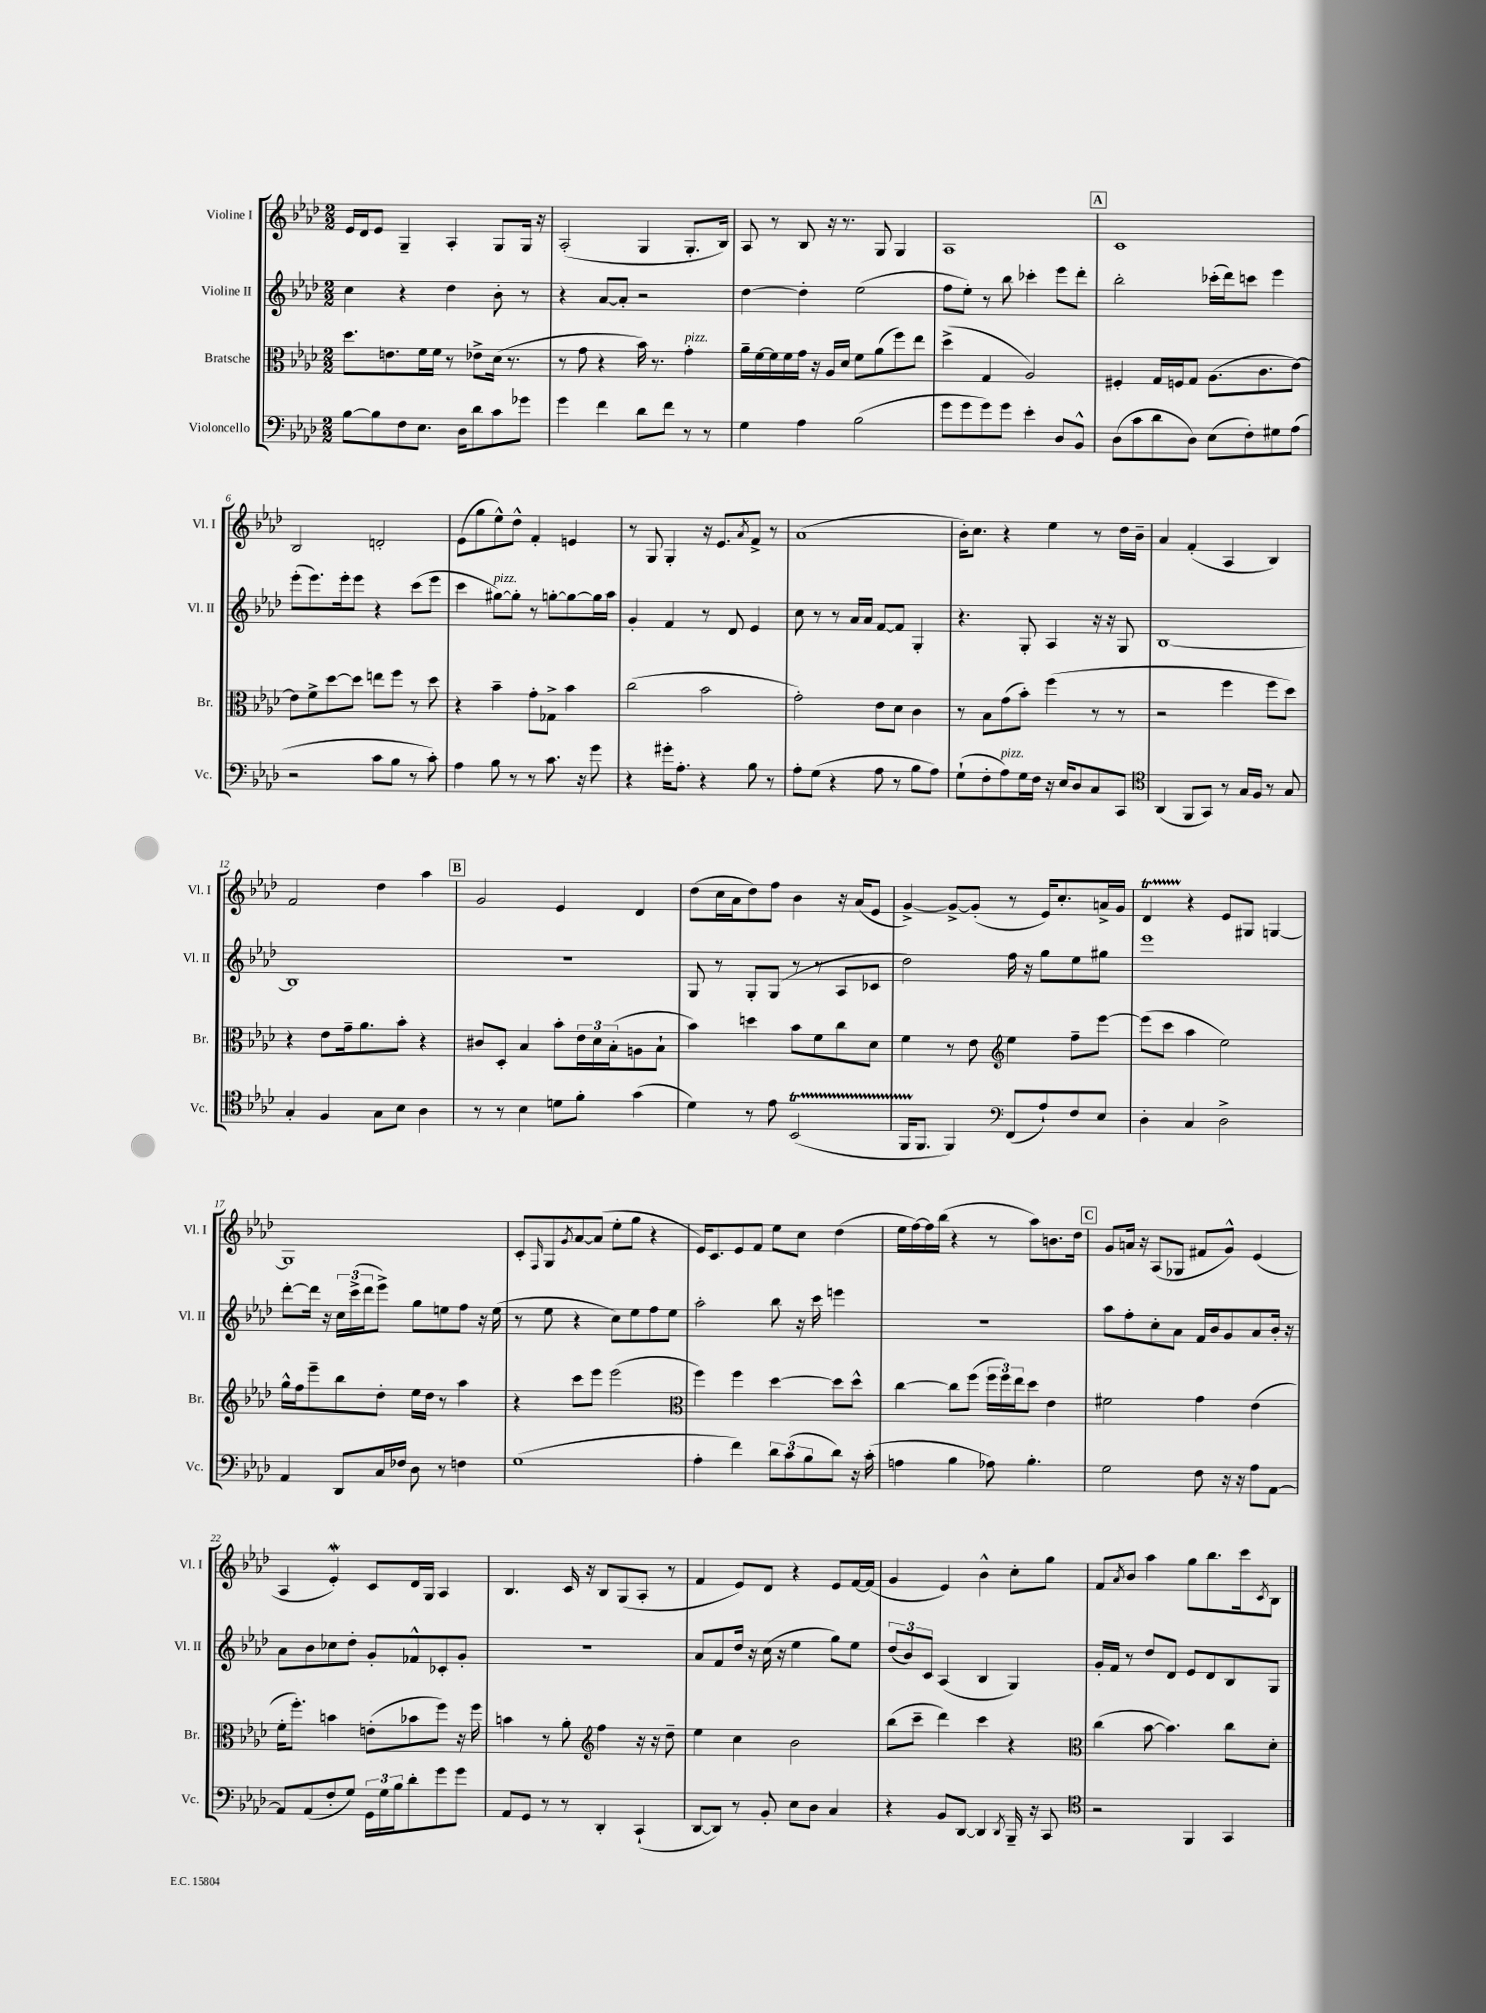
<<
\new StaffGroup <<
\new Staff = "s0" \with { instrumentName = "Violine I" shortInstrumentName = "Vl. I" } {
    \clef treble \key aes \major \numericTimeSignature \time 2/2
    ees'16 des'16 ees'8 g4-- aes4-. g8 g16 r16 |
    aes2-.( g4 g8.-. bes16) |
    aes8 r8 bes8 r16 r8. g8 g4 |
    aes1 |
    \mark \markup { \box "A" } c'1 |
    bes2 d'2-. |
    ees'8( g''8 ees''8-^) des''8-^ f'4-. e'4 |
    r8 g8 g4-. r16 ees'8. \acciaccatura { aes'8 } f'8-> r8 |
    aes'1( |
    bes'16-.) c''8. r4 ees''4 r8 des''16 bes'16-- |
    aes'4 f'4-.( aes4 bes4) |
    f'2 des''4 aes''4 |
    \mark \markup { \box "B" } g'2 ees'4 des'4 |
    des''8( c''16 aes'16 des''8) f''8 bes'4 r16 aes'16( ees'8 |
    g'4~->) g'8~-> g'8-.( r8 ees'16) c''8.-. a'16-> g'16 |
    des'4\startTrillSpan r4\stopTrillSpan ees'8 gis8 g4~ |
    g1 |
    c'8-. \grace { f16 } g8 \acciaccatura { g'8 } aes'8~ aes'8( ees''8-. g''8 r4 |
    ees'16) c'8. ees'8 f'8 ees''8 c''8 des''4( |
    ees''16 f''16~) f''16 bes''16( r4 r8 aes''8) b'8. des''16 |
    \mark \markup { \box "C" } g'8 a'16 r16 aes8( ges8 fis'8 g'8-^) ees'4( |
    aes4 ees'4-.\mordent) c'8 des'16 g16 aes4 |
    bes4. c'16 r16 bes8 g8( aes8-. r8 |
    f'4 ees'8) des'8 r4 ees'8 f'16~ f'16( |
    g'4 ees'4) bes'4-^ c''8-. g''8 |
    f'8 \acciaccatura { aes'8 } bes'8 aes''4 g''8 bes''8. c'''16 \acciaccatura { c'8 } bes8 \bar "|." |
}
\new Staff = "s1" \with { instrumentName = "Violine II" shortInstrumentName = "Vl. II" } {
    \clef treble \key aes \major \numericTimeSignature \time 2/2
    c''4 r4 des''4 bes'8-. r8 |
    r4 aes'8~ aes'8-. r2 |
    des''4~ des''4-. ees''2( |
    f''8 ees''8-.) r8 bes''8 ces'''4-. ees'''8 des'''8-. |
    \mark \markup { \box "A" } bes''2-. ces'''16-.( des'''16) c'''8 ees'''4 |
    ees'''8-.( ees'''8.) ees'''16-. ees'''8 r4 c'''8( ees'''8 |
    c'''4 gis''8~^\markup { \italic "pizz." }) gis''8-. r8 g''8~-. g''8~ g''16 aes''16 |
    g'4-. f'4 r8 des'8 ees'4 |
    c''8 r8 r8 aes'16 aes'16 f'8~ f'8 g4-. |
    r4. g8-. aes4 r16 r16 g8 |
    bes1~ |
    bes1 |
    \mark \markup { \box "B" } R1 |
    g8 r8 g8-. g8( r8 r8 aes8 ces'8 |
    des''2) f''16 r16 g''8 ees''8 gis''8 |
    ees'''1 |
    des'''8~-. des'''16 r16 \tuplet 3/2 { c''16 c'''16->( des'''16 } ees'''8->) g''8 e''8 f''8 r16 e''16( |
    r8 ees''8 r4 c''8) ees''8 f''8 ees''8 |
    aes''2-. bes''8 r16 c'''16 e'''4 |
    r1 |
    \mark \markup { \box "C" } aes''8 f''8-. c''8-. aes'8 f'16 bes'16 g'8 aes'8 bes'16-. r16 |
    aes'8 bes'8 ces''8 des''8-. g'8-. fes'8-^ ces'8-. g'8-. |
    R1 |
    aes'8 f'8 des''16 r16 c''16( r16 ees''4 g''8) ees''8 |
    \tuplet 3/2 { des''8( bes'8) c'8 } aes4( bes4 g4) |
    g'16-. f'16 r8 des''8 des'8 ees'8 des'8 bes8 g8 \bar "|." |
}
\new Staff = "s2" \with { instrumentName = "Bratsche" shortInstrumentName = "Br." } {
    \clef alto \key aes \major \numericTimeSignature \time 2/2
    des''8. e'8. f'16 f'16 r8 ees'8-> des'16( r8. |
    r8 g'8 r4 bes'16) r8. g'4-.^\markup { \italic "pizz." } |
    aes'16-- f'16~ f'16 f'16 g'16 r16 aes16 des'16 f'8 aes'8( f''8) ees''8 |
    des''4->( g4 aes2) |
    \mark \markup { \box "A" } fis4-. g16 f16 g8 aes8.( c'8. ees'8~) |
    ees'8 f'8-> des''8~ des''8 e''8 f''8 r8 des''8 |
    r4 bes'4-- g'8-. ges8-> bes'4 |
    c''2( bes'2 |
    g'2-.) ees'8 des'8 c'4 |
    r8 bes8 g'8( bes'8-.) f''4( r8 r8 |
    r2 f''4 f''8 des''8) |
    r4 ees'8 g'16-- aes'8. bes'8-. r4 |
    \mark \markup { \box "B" } cis'8 des8-. bes4 bes'8-. \tuplet 3/2 { ees'16 des'16 bes16-.( } a8 bes8-! |
    bes'4) d''4 bes'8 f'8 c''8 des'8 |
    f'4 r8 ees'8 \clef treble ees''4 f''8-- ees'''8~ |
    ees'''8( c'''8 aes''4 ees''2) |
    g''16-^ f''16 ees'''8-- bes''8 des''8-. ees''16 des''16 r8 aes''4 |
    r4 c'''8 ees'''8 ees'''2( |
    \clef alto f''4) f''4 des''4~ des''8 des''8-^ |
    c''4~ c''8 f''8( \tuplet 3/2 { f''16 f''16) ees''16 } des''8 ees'4 |
    \mark \markup { \box "C" } fis'2 g'4 ees'4( |
    f'16-. f''8.-.) b'4 e'8-.( bes'8 f''8) r16 f''16 |
    b'4 r8 aes'8-. \clef treble f''4 r16 r16 des''8-- |
    ees''4 c''4 bes'2 |
    bes''8( c'''8-- des'''4) c'''4 r4 |
    \clef alto c''4( bes'8~ bes'4.) c''8 des'8-. \bar "|." |
}
\new Staff = "s3" \with { instrumentName = "Violoncello" shortInstrumentName = "Vc." } {
    \clef bass \key aes \major \numericTimeSignature \time 2/2
    bes8~ bes8 f8 ees8. des16 des'8 c'8 ges'8 |
    g'4 f'4 des'8 f'8 r8 r8 |
    g4 aes4 bes2( |
    g'8 g'8 g'8) g'8 ees'4-. des8 bes,8-^ |
    \mark \markup { \box "A" } des8( c'8 des'8 des8) ees8( f8-.) gis8 aes8( |
    r2 c'8 bes8 r8 c'8-.) |
    aes4 bes8 r8 r8 c'8. r16 g'8 |
    r4 gis'16-. aes8.-. r4 bes8 r8 |
    aes8-. g8( r4 aes8 r8 bes8 aes8) |
    g8-!( f8-. aes8^\markup { \italic "pizz." }) g16 f16 r16 ees16 des8 c8 c,8 |
    \clef tenor aes,4( f,8 g,8) r8 g16 f16 r8 g8 |
    g4-. f4 g8 bes8 aes4 |
    \mark \markup { \box "B" } r8 r8 bes4 d'8 f'8-. g'4( |
    des'4) r8 ees'8 bes,2\startTrillSpan( |
    f,16 f,8.\stopTrillSpan f,4) \clef bass f,8( aes8-!) f8 ees8 |
    des4-. c4 des2-> |
    aes,4 des,8 c16 fes16 des8 r8 f4 |
    g1( |
    aes4-. f'4) \tuplet 3/2 { des'8 c'8( bes8 } des'8) r16 c'16-.( |
    a4 bes4 aes8) bes4.-. |
    \mark \markup { \box "C" } g2 f8 r16 r16 aes8 aes,8~ |
    aes,8 aes,8( f8-. g8) \tuplet 3/2 { g,16 g16 bes16 } des'8-. g'8 g'8 |
    aes,8 g,8 r8 r8 des,4-. c,4-!( |
    des,8~ des,8) r8 bes,8-. ees8 des8 c4 |
    r4 bes,8 des,8~ des,4 \acciaccatura { des,8 } bes,,16-- r16 c,8 |
    \clef tenor r2 f,4 g,4 \bar "|." |
}
>>
>>
